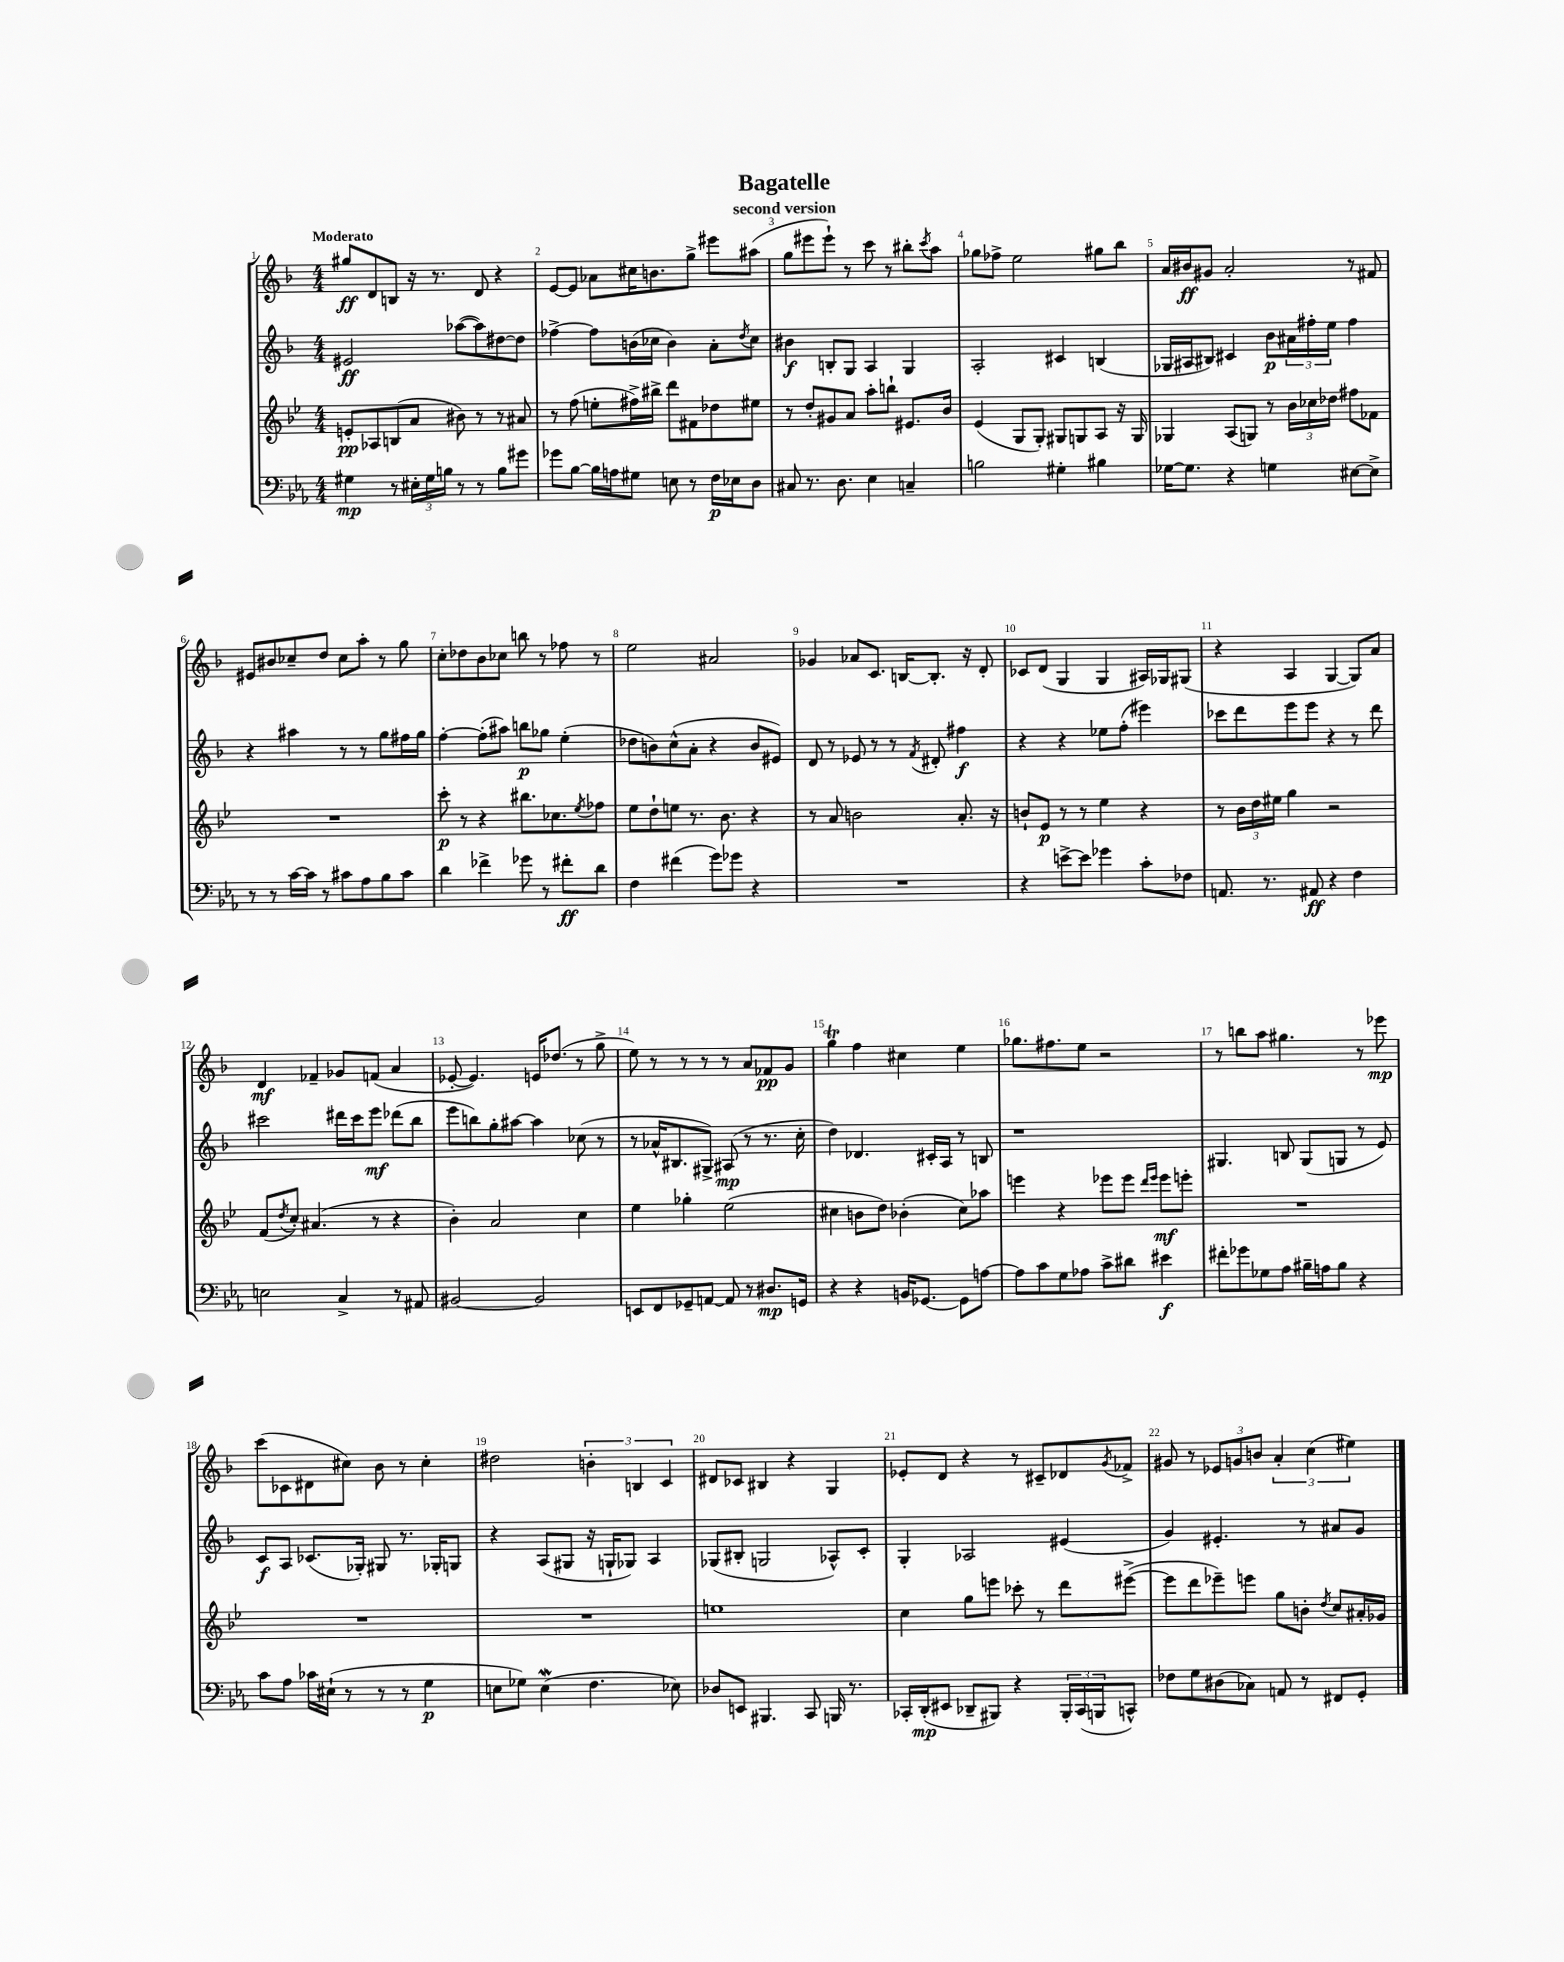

**kern	**kern	**kern	**kern
*staff4	*staff3	*staff2	*staff1
*clefF4	*clefG2	*clefG2	*clefG2
*k[b-e-a-]	*k[b-e-]	*k[b-]	*k[b-]
*M4/4	*M4/4	*M4/4	*M4/4
4G#	8e'	2e#	8gg#
.	8A-	.	8d
8r	(8B	.	8B
24E#'	8a	.	16r
24G#	.	.	.
.	.	.	8.r
24B	.	.	.
8r	8b#)	([8aa-	.
8r	8r	8aa-])	8d
8B	8r	[8dd#	4r
8g#	8a#	8dd#]	.
=	=	=	=
8g-	8r	[4ff-^	[8e
[8B-	(8ff	.	8e]
16B-]	8ee'	8ff-]	8a-
16A	.	.	.
8G#	16ff#^)	(16b	16cc#
.	16bb#^	16cc-	8.b
8E	8ddd	4b)	.
8r	8f#	.	8gg^
16F	8dd-	8a'	8eee#
16E-	.	.	.
.	.	8qdd	.
8D	8ee#	8cc-	(8aa#
=	=	=	=
8C#	8r	4b#	8gg
8.r	8dd'	.	8eee#
.	8g#	8B'	8eee#`)
8.D	.	.	.
.	8a	8G	8r
4E-	8aa'	4A	8ccc
.	8bb`	.	8r
4C~	8.e#	4G	8bb#'
.	.	.	8qccc
.	.	.	8aa
.	16b-	.	.
=	=	=	=
2B	(4e-	2A'	8gg-
.	.	.	8ff-^
.	8G	.	2ee
.	8G')	.	.
4G#'	8G#	4c#	.
.	8G	.	.
4B#	8A	(4B	8gg#
.	16r	.	8bb-
.	16G	.	.
=	=	=	=
[16G-	4G-	16G-	16a
8.G-]	.	16A#	16b#
.	.	8B#)	8g#
4r	(8A	4c#	2a'
.	8G)	.	.
4G	8r	8b-	.
.	24b-	24a#	.
.	24cc-	24ff#'	.
.	24dd-	24ee	.
[8E#	8ff#	4ff#	8r
8E#^]	8f-	.	8f#
=	=	=	=
8r	1r	4r	8e#
8r	.	.	8b#
[16c	.	4aa#	8cc-~
16c]	.	.	.
8r	.	.	8dd
8c#	.	8r	8cc-
8A-	.	8r	8aa'
8B-	.	8gg	8r
8c#	.	16ff#	8gg
.	.	16gg	.
=	=	=	=
4d	8ccc'	[4ff'	8cc'
.	8r	.	8dd-
4f-^	4r	(8ff']	8b-
.	.	8aa#)	8cc-
8g-	8.bb#	8bb	8bb
8r	.	8gg-	8r
.	8.cc-	.	.
8f#'	.	(4ee'	8ff-
.	8qee-	.	.
8d	8ff-	.	8r
=	=	=	=
4F	8ee-	8dd-	2ee
.	8dd`	8b)	.
(4f#	8ee	(8cc^^	.
.	8.r	8a'	.
8g)	.	4r	2a#
.	8.b-	.	.
8g-	.	.	.
4r	4r	8b	.
.	.	8e#)	.
=	=	=	=
1r	8r	8d	4g-
.	8a	8r	.
.	2b	8e-	8a-
.	.	8r	8.c
.	.	8r	.
.	.	.	[16B
.	.	8qf	.
.	.	8d#'	8.B']
.	8.a'	4ff#	.
.	.	.	16r
.	.	.	8d'
.	16r	.	.
=	=	=	=
4r	8b`	4r	8c-
.	8e-	.	(8d
[8e^	8r	4r	4G
8e]	8r	.	.
4g-	4ee-	8ee-	4G
.	.	(8ff'	.
8c'	4r	4eee#)	16A#)
.	.	.	16G-
8F-	.	.	(8G#
=	=	=	=
8.AA	8r	8ccc-	4r
.	24b-	8ddd	.
.	24dd	.	.
8.r	.	.	.
.	24ee#	.	.
.	4gg	8eee	4A
8AA#	.	8eee	.
4r	2r	4r	[4G
4F	.	8r	8G])
.	.	8ddd	8a
=	=	=	=
2E	(8f	2ccc#	4d
.	8qdd	.	.
.	8cc')	.	.
.	(4.a#	.	4f-~
4C^	.	16ddd#	8g-
.	.	16ccc#	.
.	8r	8eee	(8f
8r	4r	(8ddd-	4a
8AA#	.	8bb-	.
=	=	=	=
[2BB#	4b-')	8eee	[8e-'
.	.	8bb)	4.e-])
.	2a	8gg'	.
.	.	[8aa#	.
2BB#]	.	4aa#]	16e
.	.	.	(8.dd-
.	4cc	(8cc-	8r
.	.	8r	8gg^
=	=	=	=
8EE	4ee-	8r	8ee)
8FF	.	16a-^^	8r
.	.	8.B#	.
8GG-~	4gg-'	.	8r
[8AA	.	8G#^)	8r
8AA]	(2ee-	(8A#	8r
8r	.	8r	8a
8.D#	.	8.r	8f-
.	.	.	8g
16GG	.	16cc'	.
=	=	=	=
4r	4cc#	4dd)	4gg
4r	8b	4.d-	4ff
.	8dd)	.	.
16BB	(4b-'	.	4cc#
[8.GG-	.	.	.
.	.	16c#'	.
.	.	16A	.
8GG-]	8cc#)	8r	4ee
[8A	8aa-	8B	.
=	=	=	=
8A]	4eee	1r	8.gg-
8c	.	.	.
.	.	.	8.ff#
8G	4r	.	.
8A-	.	.	8ee
8c^	8eee-	.	2r
8d#	8eee-	.	.
.	16qqddd	.	.
.	16qqeee-	.	.
4e#	8eee-	.	.
.	8eee'	.	.
=	=	=	=
8f#'	1r	4.G#	8r
8g-	.	.	8bb
8G-	.	.	8aa
8A-	.	8B	4.gg#
16B#~	.	(8G#	.
16A	.	.	.
8B#	.	8G	.
4r	.	8r	8r
.	.	8e)	8eee-
=	=	=	=
8c	1r	8c	(8ccc
8A-	.	8A	8c-
16c-	.	(8.c-	8d#
(16E#`	.	.	.
8r	.	.	8cc#)
.	.	16G-')	.
8r	.	8G#	8b-
8r	.	8.r	8r
4G	.	.	4cc#'
.	.	16G-'	.
.	.	8G	.
=	=	=	=
8E	1r	4r	2dd#
8G-)	.	.	.
(4E	.	(8A	.
.	.	8G#	.
4.F	.	16r	6b'
.	.	16G`	.
.	.	8G-)	.
.	.	.	6B
.	.	4A	.
.	.	.	6c
8E-)	.	.	.
=	=	=	=
8D-	1ee	(8G-	8d#
8EE	.	8B#'	8c-
4.BBB#	.	2G	4B#
.	.	.	4r
8CC	.	.	.
16BBB	.	8A-^^)	4G
8.r	.	.	.
.	.	8c'	.
=	=	=	=
16CC-'	4cc	4G'	8e-'
(16DD'	.	.	.
8EE#	.	.	8d
8DD-~	8gg	2A-	4r
8BBB#)	8eee	.	.
4r	8ccc-'	.	8r
.	8r	.	8c#~
24BBB#'	8ddd	(4e#	8d-
(24CC-	.	.	.
24BBB	.	.	.
.	.	.	8qg
8CC^^)	([8eee#^	.	8f-^
=	=	=	=
8F-	8eee#]	4g)	8g#
8G	8ddd	.	8r
(8D#	8eee-~)	4.e#'	12e-
.	.	.	12g
8C-)	8eee	.	.
.	.	.	12b
8AA	8gg	.	6a'
8r	8b'	8r	.
.	.	.	(6cc
.	8qdd	.	.
8FF#	8cc	8a#	.
.	.	.	6ee#)
8GG'	16a#'	8g	.
.	16g-	.	.
==	==	==	==
*-	*-	*-	*-
